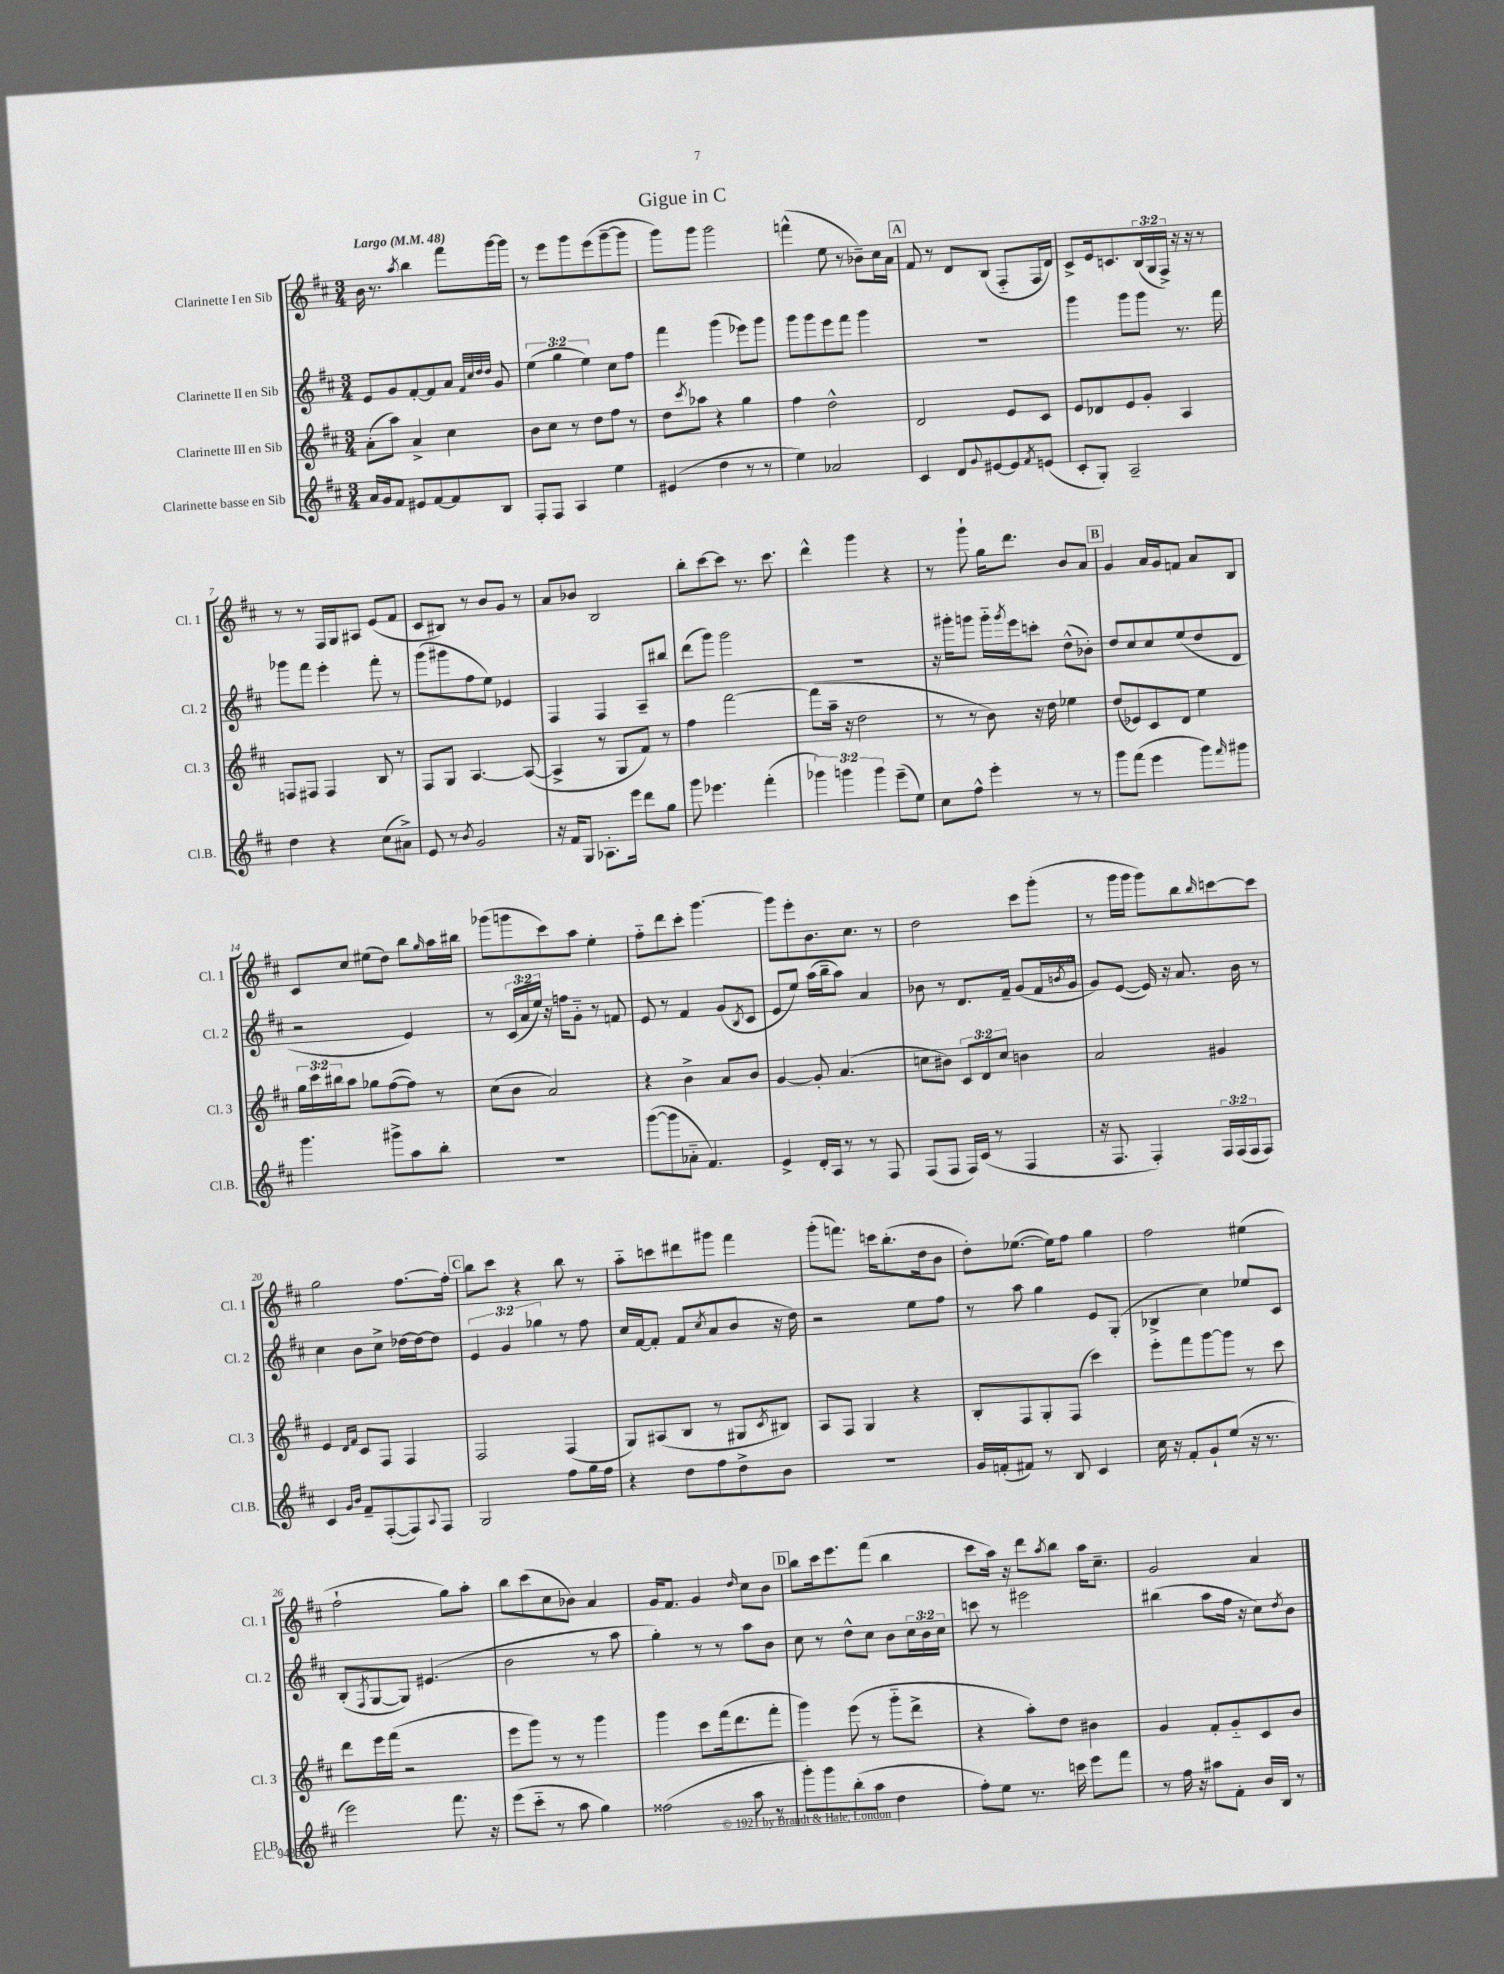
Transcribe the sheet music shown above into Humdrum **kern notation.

**kern	**kern	**kern	**kern
*staff4	*staff3	*staff2	*staff1
*clefG2	*clefG2	*clefG2	*clefG2
*k[f#c#]	*k[f#c#]	*k[f#c#]	*k[f#c#]
*M3/4	*M3/4	*M3/4	*M3/4
*MM48	*MM48	*MM48	*MM48
16a	(8a'	8e	16b
16g	.	.	8.r
8f#	8aa)	8g	.
.	.	.	8qaa
8e#	4a^	[8f#'	4bb
[8f#	.	8f#]	.
8f#]	4cc#	8a	8fff#
.	.	32qqf#	.
.	.	32qqcc#	.
.	.	32qqdd	.
.	.	32qqdd	.
8B	.	8g	[16ggg
.	.	.	16ggg]
=	=	=	=
8F#'	8b	(6ee	8r
8F#	8cc#	.	8eee
.	.	6gg	.
4A	8r	.	8ggg
.	.	6ee)	.
.	8dd	.	(8eee
4ee	8ff#	8cc#	[8ggg~
.	8r	8ff#	8ggg]
=	=	=	=
(4e#	8dd	4fff#	8ggg)
.	8qccc#	.	.
.	8aa-	.	8ggg
4dd	4r	(4ggg	2ggg
8r	4gg	8eee-)	.
8r	.	8ggg	.
=	=	=	=
4ee)	4ff#	8ggg	(4fff^^
.	.	8ggg	.
2a-	2dd^^	8eee	8ee
.	.	8fff#	8r
.	.	4ggg	8b-~)
.	.	.	16cc#
.	.	.	16a
=	=	=	=
4c#	2d	2.r	8f#
.	.	.	8r
8d	.	.	8d
8qqg	.	.	.
[8e#	.	.	(8B
8e#]	8e	.	8F#'~
8qf#	.	.	.
(8e	8c#	.	16F#
.	.	.	16d)
=	=	=	=
8c#'	8e	4ggg	8c#^
8G')	8d-	.	16e
.	.	.	8.c
2A~	8e	8ggg	.
.	8g'	8ggg	(24B
.	.	.	24G
.	.	.	24F#^)
.	4A	8.r	16r
.	.	.	16r
.	.	.	8r
.	.	16fff#	.
=	=	=	=
4dd	8F	8ggg-	8r
.	8F#	8fff#	8r
4r	4F#	4eee'	16F#
.	.	.	16G
.	.	.	8A#
(8cc#	8B	8fff#'	(8e
8a#^)	8r	8r	8f#
=	=	=	=
8e	8F#	(8ggg	8c#
8r	8G	8ggg#	8B#)
8qb	.	.	.
2g	[4.A	8ff#	8r
.	.	8ee)	8b
.	.	4e-	8g
.	(8A_	.	8r
=	=	=	=
16r	4A^]	4F#	8a
16f#	.	.	.
8G	.	.	8b-
8.A-'	8r	4F#	2B
.	8G	.	.
16eee	.	.	.
8ddd	8f#)	8A~	.
8gg	8r	8bb#	.
=	=	=	=
8ggg	4ff#	(8ddd	8bb'
4.eee-	.	8ggg)	[8ccc#
.	[2fff#	2ggg	8ccc#]
.	.	.	8.r
(4fff#'	.	.	.
.	.	.	8.ccc#
=	=	=	=
6ggg-)	(8fff#]	2.r	4ddd^^
.	16aa~	.	.
6ggg	.	.	.
.	16r	.	.
.	2dd	.	4ggg
6ggg	.	.	.
(8eee~	.	.	4r
8ee)	.	.	.
=	=	=	=
8cc#	8r	16r	8r
.	.	16ggg#'	.
8ff#^^	8r	8ggg	8ggg`
4eee'	8b)	16ggg'~	16gg
.	.	8qggg	.
.	.	16eee	8.ddd
.	16r	8ccc'	.
.	16dd	.	.
8r	4ee-	(8dd^^	8b
8r	.	8b-')	8a
=	=	=	=
8ggg	(8dd	8dd	4g
(8fff#	8e-)	8cc#	.
4eee	8c#	8cc#	16a
.	.	.	16g
.	8d	(8ee	8f
8ggg)	4ee	8dd	8a
16qqfff#	.	.	.
8ggg#	.	8d	8B
=	=	=	=
4.ggg	24gg	2r	8c#
.	24ccc#	.	.
.	24bb#	.	.
.	8aa	.	8cc#
.	8gg-	.	(8ee#
8ggg#^	([8ff#	.	8dd)
8aa	8ff#])	4e)	8bb
.	.	.	16qqgg
8bb'	8r	.	16aa
.	.	.	16bb#
=	=	=	=
2.r	(8cc#	8r	(8ggg-
.	8b	(24c#	8ggg
.	.	24a	.
.	.	24ee)	.
.	2a)	16r	8ccc#)
.	.	16ff	.
.	.	8g'~	8aa
.	.	8r	4ee'
.	.	8f	.
=	=	=	=
([8ggg	4r	8e	8ff#'~
8ggg]	.	8r	8ddd
8a-'~	4b^	4f#	8ccc#'
4.f#)	.	.	[4.ggg
.	8a	(8g	.
.	.	8qB	.
.	8b	8c#	.
=	=	=	=
4e^	[4g	8e	8ggg]
.	.	8ee)	8eee'
16d'	8g']	(16aa	8.b
16A	.	16bb~	.
8r	(4.a	8aa)	.
.	.	.	8.cc#
8r	.	4a	.
8F#	.	.	8r
=	=	=	=
(8F#	8cc	8b-	2dd
8F#	8b#)	8r	.
16F#)	12c#	8.d	.
(16c#	.	.	.
.	12d	.	.
8r	.	.	.
.	12cc	.	.
.	.	16f#~	.
4F#	4b	(8g	8ccc#
.	.	16f#	(8ggg'
.	.	8qb	.
.	.	16g^^	.
=	=	=	=
16r	2a	8g)	8r
8.F#	.	.	.
.	.	([8e	16ggg
.	.	.	16ggg
4F#')	.	16e])	8ggg)
.	.	16r	.
.	.	8.a	8bb
.	.	.	16qqbb
24F#	4g#	.	[8ccc
(24F#	.	.	.
.	.	16b	.
24F#	.	.	.
8F#)	.	8r	8ccc]
=	=	=	=
4c#	4e	4cc#	2gg
16qqg	16qqd	.	.
16qqb	16qqf#	.	.
8f#~	8c#	8b	.
([8F#'	8F#	8cc#^	.
8F#])	4F#	[16dd-	[8.ff#
.	.	16dd-_	.
8qqA	.	.	.
8F#	.	8dd-]	.
.	.	.	16ff#']
=	=	=	=
2G	2F#	6e	8bb
.	.	.	8ccc#
.	.	6g	.
.	.	.	4r
.	.	6gg-	.
8ff#	(4F#	8r	8bb
16gg	.	8ff#	8r
16ff#	.	.	.
=	=	=	=
4r	8G)	16cc#	8aa'~
.	.	[16f#	.
.	(8A#	8f#']	8ccc
8dd	8B	(8f#	8ddd#
.	.	8qcc#	.
8ff#	8r	8a	8ggg#
8dd^	8G#	8b	4fff#
.	8qc#	.	.
8b	8B#)	16r	.
.	.	16dd)	.
=	=	=	=
2.r	8A	2r	(8ggg'
.	8F#	.	8.fff)
.	4G	.	.
.	.	.	16ccc
.	.	.	(8.bb'
.	4r	8ee	.
.	.	.	16dd
.	.	8ff#	8b
=	=	=	=
16g	8B'	8r	8dd')
(16f'	.	.	.
8f#)	8F#	8aa	([8.ee-
8r	8G'	4gg	.
.	.	.	16ee-])
8B	(8F#	.	8ff#
4c#	4ccc#)	8e	4gg
.	.	(8G'	.
=	=	=	=
16cc#	8eee'	4B-^	2ff#
16r	.	.	.
8f#'	8fff#	.	.
8g`	[8ggg	4cc#)	.
(8ee	8ggg]	.	.
16r	8r	8ee-	(4ee#
8.r	.	.	.
.	8ccc#	8c#	.
=	=	=	=
2eee)	8ddd	(8B'	2ff#`
.	.	8qF#	.
.	16eee	[8G	.
.	(16fff#	.	.
.	2r	8G])	.
.	.	(4.e#	.
8.fff#	.	.	8gg)
.	.	.	8aa'
16r	.	.	.
=	=	=	=
(8eee	8eee	2b	8bb
8ccc#'~	8ggg)	.	(8ccc#
8r	8r	.	8cc#
8aa	8r	.	8b-)
4gg)	4ggg	8r	4a
.	.	8aa	.
=	=	=	=
(2ff##	4ggg	4gg')	16g
.	.	.	8.f#
.	8ccc#	8r	4g
.	(16fff#	8r	.
.	8.ddd	.	.
.	.	.	16qqdd
8aa	.	8aa	8cc#
8r	8fff#'	8b	8b
=	=	=	=
8ggg')	4ggg)	8cc#	8bb
8ggg	.	8r	16ccc#
.	.	.	8.eee
(8bb'	(8eee	8dd^^	.
8aa	8r	8cc#	(8fff#
4dd	8ggg'~	8b	4bb
.	8ddd^	24cc#	.
.	.	24b	.
.	.	24cc#	.
=	=	=	=
8ff#')	4r	8ccc	8ccc#
8ee	.	8r	16aa)
.	.	.	16r
8.r	8aa')	2eee#	8ddd
.	.	.	8qaa
.	8dd	.	8bb
16ccc	.	.	.
8eee	4b#	.	16aa
.	.	.	8.cc#~
8fff#	.	.	.
=	=	=	=
8r	4g	(4bb#	2g
16ff#	.	.	.
16r	.	.	.
8aa#	8f#'	8aa	.
8f#'	8g'~	16ff#	.
.	.	16r	.
16b	8c#	8cc#)	4a
16B	.	.	.
.	.	8qdd	.
8r	8b	8b	.
==	==	==	==
*-	*-	*-	*-
